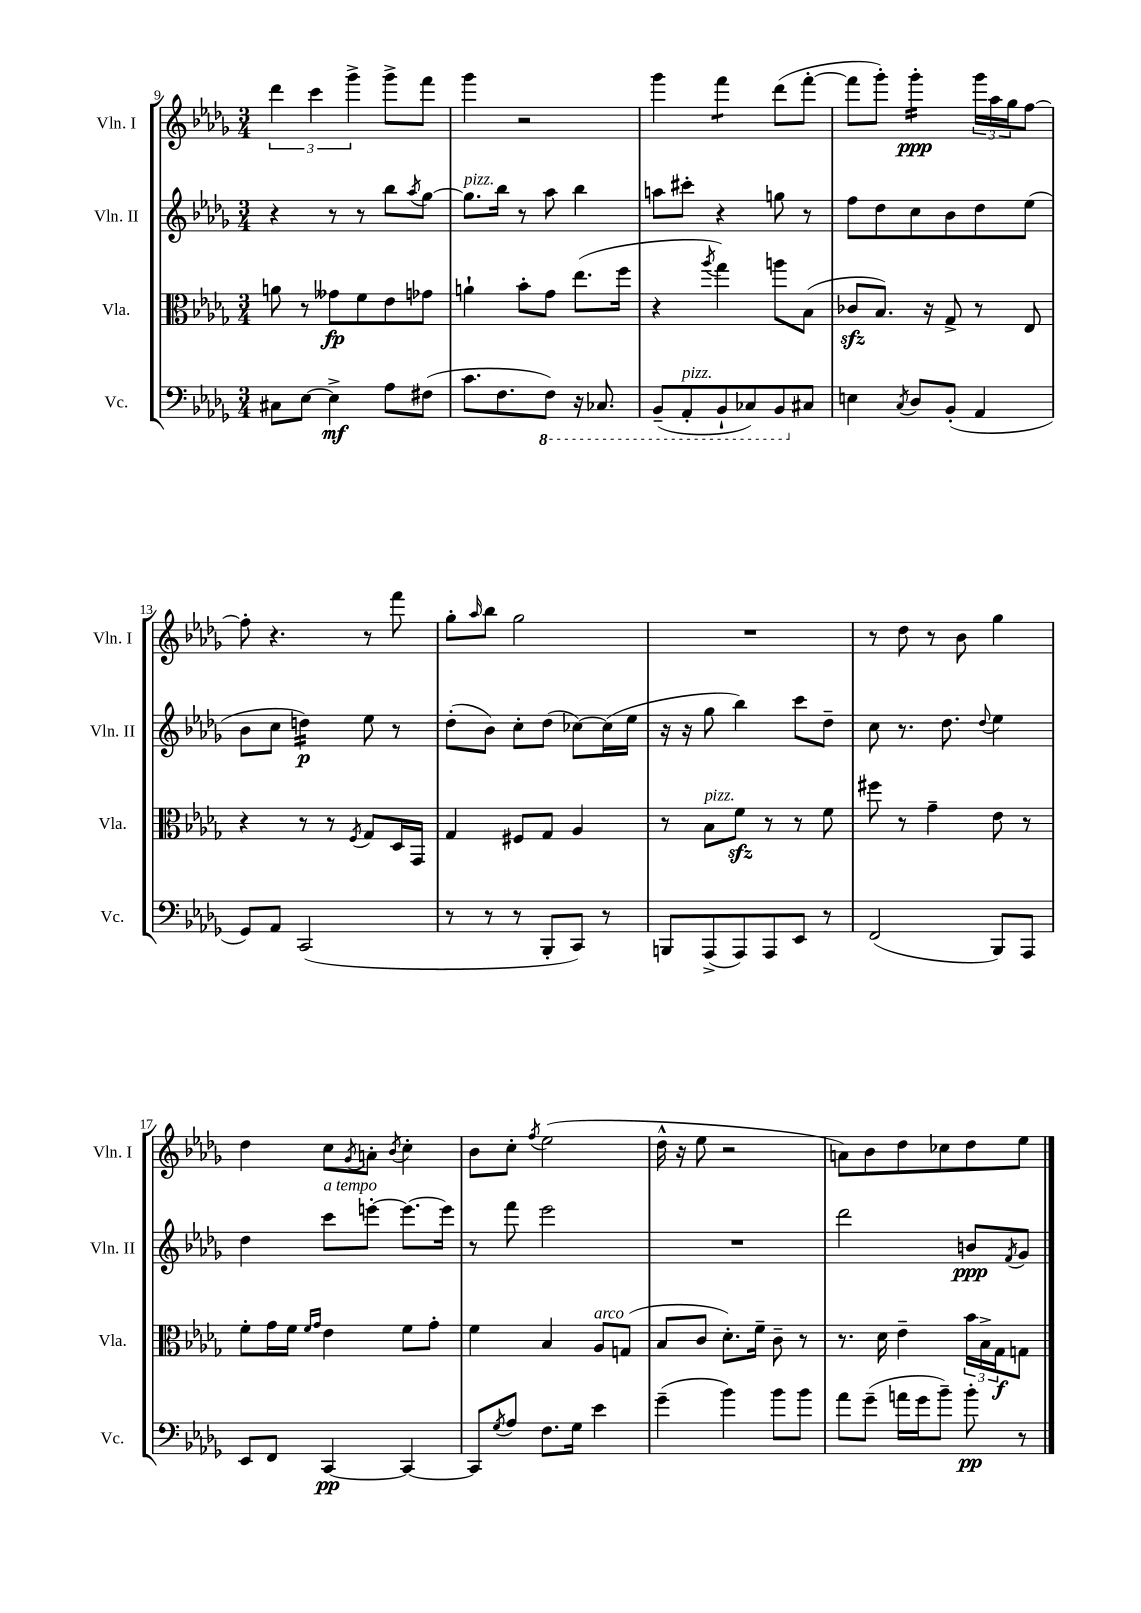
<<
\new StaffGroup <<
\new Staff = "s0" \with { instrumentName = "Vln. I" shortInstrumentName = "Vln. I" } {
    \clef treble \key des \major \numericTimeSignature \time 3/4
    \tuplet 3/2 { des'''4 c'''4 ges'''4-> } ges'''8-> f'''8 |
    ges'''4 r2 |
    ges'''4 f'''4:8 des'''8( f'''8~-. |
    f'''8 ges'''8-.) ges'''4:16-.\ppp \tuplet 3/2 { ges'''16 aes''16 ges''16 } f''8~ |
    f''8-. r4. r8 f'''8 |
    ges''8-. \grace { aes''16 } bes''8 ges''2 |
    R2. |
    r8 des''8 r8 bes'8 ges''4 |
    des''4 c''8 \acciaccatura { ges'8 } a'8-. \acciaccatura { bes'8 } c''4-. |
    bes'8 c''8-. \acciaccatura { f''8 } ees''2( |
    des''16-^ r16 ees''8 r2 |
    a'8) bes'8 des''8 ces''8 des''8 ees''8 \bar "|." |
}
\new Staff = "s1" \with { instrumentName = "Vln. II" shortInstrumentName = "Vln. II" } {
    \clef treble \key des \major \numericTimeSignature \time 3/4
    r4 r8 r8 bes''8 \acciaccatura { aes''8 } ges''8~ |
    ges''8.^\markup { \italic "pizz." } bes''16 r8 aes''8 bes''4 |
    a''8 cis'''8-. r4 g''8 r8 |
    f''8 des''8 c''8 bes'8 des''8 ees''8( |
    bes'8 c''8 d''4:16\p) ees''8 r8 |
    des''8-.( bes'8) c''8-. des''8( ces''8~) ces''16( ees''16 |
    r16 r16 ges''8 bes''4) c'''8 des''8-- |
    c''8 r8. des''8. \appoggiatura { des''8 } ees''4 |
    des''4 c'''8^\markup { \italic "a tempo" } e'''8~-. e'''8.~ e'''16 |
    r8 f'''8 ees'''2 |
    R2. |
    des'''2 b'8\ppp \acciaccatura { f'8 } ges'8 \bar "|." |
}
\new Staff = "s2" \with { instrumentName = "Vla." shortInstrumentName = "Vla." } {
    \clef alto \key des \major \numericTimeSignature \time 3/4
    a'8 r8 geses'8\fp f'8 ees'8 ges'8 |
    a'4-! bes'8-. ges'8 ees''8.( f''16 |
    r4 \acciaccatura { aes''8 } ges''4) a''8 bes8( |
    ces'8\sfz bes8.) r16 ges8-> r8 ees8 |
    r4 r8 r8 \acciaccatura { f8 } ges8 des16 ges,16 |
    ges4 fis8 ges8 aes4 |
    r8 bes8^\markup { \italic "pizz." } f'8\sfz r8 r8 f'8 |
    fis''8 r8 ges'4-- ees'8 r8 |
    f'8-. ges'16 f'16 \grace { f'16 ges'16 } ees'4 f'8 ges'8-. |
    f'4 bes4 aes8^\markup { \italic "arco" } g8( |
    bes8 c'8 des'8.-.) f'16-- c'8-- r8 |
    r8. des'16 ees'4-- \tuplet 3/2 { bes'16 bes16-> ges16\f } g8 \bar "|." |
}
\new Staff = "s3" \with { instrumentName = "Vc." shortInstrumentName = "Vc." } {
    \clef bass \key des \major \numericTimeSignature \time 3/4
    cis8 ees8~ ees4->\mf aes8 fis8( |
    c'8. f8. \ottava #-1 f,8) r16 ces,8. |
    bes,,8--( aes,,8-.^\markup { \italic "pizz." } bes,,8-! ces,8) bes,,8 \ottava #0 cis8 |
    e4 \acciaccatura { c8 } des8 bes,8-.( aes,4 |
    ges,8) aes,8 c,2( |
    r8 r8 r8 bes,,8-. c,8) r8 |
    b,,8 aes,,8->( aes,,8) aes,,8 ees,8 r8 |
    f,2( bes,,8) aes,,8 |
    ees,8 f,8 c,4~\pp c,4~ |
    c,8 \acciaccatura { ges8 } aes8 f8. ges16 ees'4 |
    ges'4--( bes'4) bes'8 bes'8 |
    aes'8 ges'8--( a'16 ges'16 bes'8--) bes'8-.\pp r8 \bar "|." |
}
>>
>>
\layout { \context { \Score currentBarNumber = #9 } }
